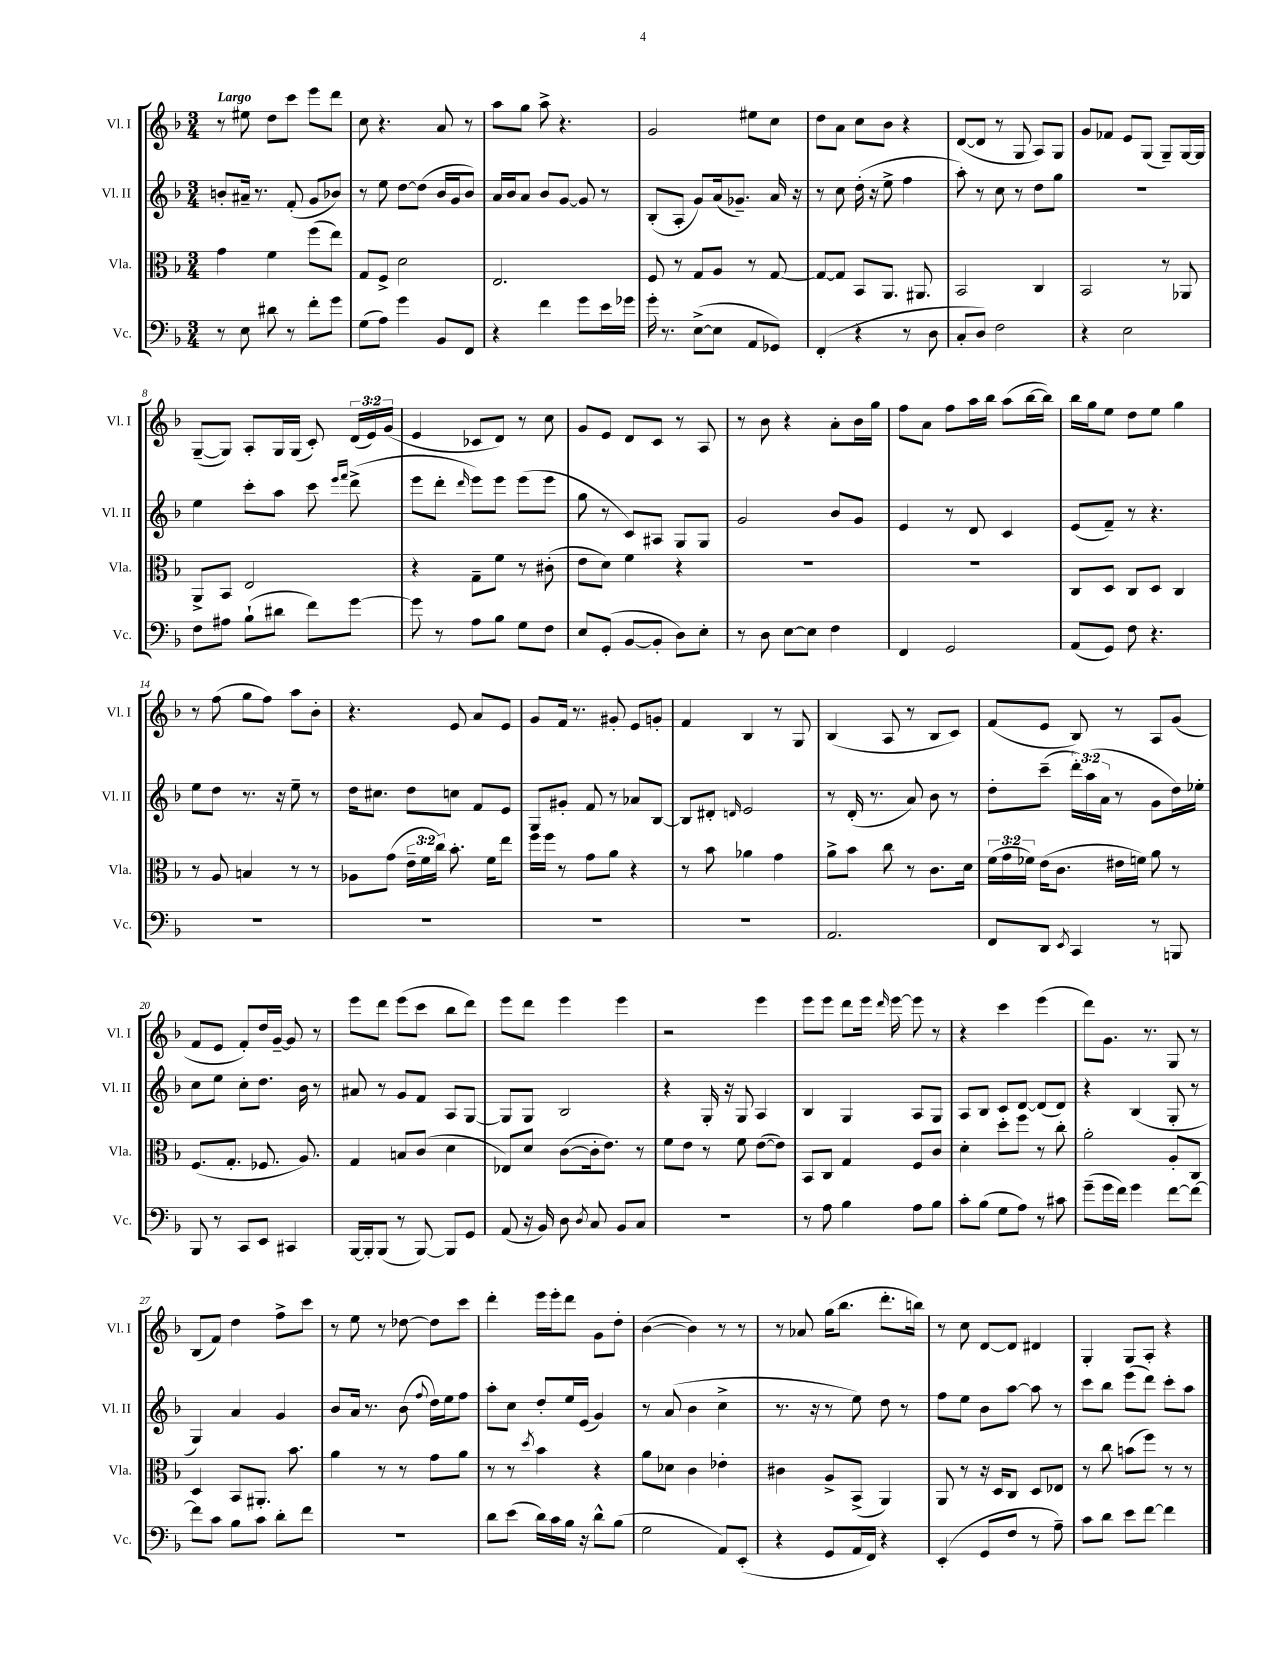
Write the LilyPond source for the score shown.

<<
\new StaffGroup <<
\new Staff = "s0" \with { instrumentName = "Vl. I" shortInstrumentName = "Vl. I" } {
    \clef treble \key f \major \numericTimeSignature \time 3/4 \override Staff.TupletNumber.text = #tuplet-number::calc-fraction-text \tempo "Largo"
    \autoBeamOff r8 eis''8 d''8[ c'''8] e'''8[ d'''8] |
    c''8 r4. a'8 r8 |
    a''8[ g''8] a''8-> r4. |
    g'2 eis''8[ c''8] |
    d''8[ a'8] c''8[ bes'8] r4 |
    d'8[~( d'8] r8 g8 a8[) g8] |
    g'8[ fes'8] e'8[ g8]( g8[--) g16~ g16] |
    g8[~--( g8]) a8[-. g16 g16]( c'8-.) \tuplet 3/2 { d'16[( e'16) g'16]( } |
    e'4 ces'8[ d'8]) r8 c''8 |
    g'8[ e'8] d'8[ c'8] r8 a8 |
    r8 bes'8 r4 a'8[-. bes'16 g''16] |
    f''8[ a'8] f''8[ a''16 bes''16] a''8[( bes''16~ bes''16]) |
    bes''16[ g''16 e''8] d''8[ e''8] g''4 |
    r8 f''8( g''8[ f''8]) a''8[ bes'8]-. |
    r4. e'8 a'8[ e'8] |
    g'8[ f'16] r8. gis'8-. e'8[ g'8]-. |
    f'4 bes4 r8 g8 |
    bes4( a8 r8 bes8[ c'8]) |
    f'8[( e'8] bes8) r8 a8[ g'8]( |
    f'8[ e'8] f'8[-.) d''16 g'16]~-- g'8 r8 |
    e'''8[ d'''8] e'''8[( c'''8] bes''8[ d'''8]) |
    e'''8[ d'''8] e'''4 e'''4 |
    r2 e'''4 |
    e'''8[ e'''8] d'''8[ e'''16] \grace { d'''16 } e'''16~ e'''8 r8 |
    r4 c'''4 e'''4( |
    d'''8[) g'8.] r8. g8 r8 |
    bes8[( f'8]) d''4 f''8[-> c'''8] |
    r8 e''8 r8 des''8~ des''8[ c'''8] |
    d'''4-. e'''16[ e'''16-. d'''8] g'8[ d''8]-. |
    bes'4~( bes'4) r8 r8 |
    r8 aes'8 g''16[( bes''8.] d'''8.[-. b''16]) |
    r8 c''8 d'8[~ d'8] dis'4 |
    g4-. g8[ a8]-. r4 \bar "|." |
}
\new Staff = "s1" \with { instrumentName = "Vl. II" shortInstrumentName = "Vl. II" } {
    \clef treble \key f \major \numericTimeSignature \time 3/4 \override Staff.TupletNumber.text = #tuplet-number::calc-fraction-text
    \autoBeamOff b'8[-. ais'16]-- r8. f'8-.( g'8[ bes'8]) |
    r8 e''8 d''8[~ d''8]( bes'16[ g'16 bes'8]) |
    a'16[ bes'16 a'8] bes'8[ g'8]~ g'8 r8 |
    bes8[-.( a8]-. g'8[) a'16( ges'8.]--) a'16 r16 |
    r8 c''8 d''16-.( r16 e''8-> f''4 |
    a''8-.) r8 c''8 r8 d''8[ g''8] |
    R2. |
    e''4 c'''8[-. a''8] c'''8 \grace { e'''16[ f'''16] } d'''8->( |
    e'''8[ d'''8]-. \grace { d'''16 } e'''8[) e'''8] e'''8[( e'''8] |
    g''8 r8 c'8[) ais8] g8[ g8] |
    g'2 bes'8[ g'8] |
    e'4 r8 d'8 c'4 |
    e'8[( f'8]--) r8 r4. |
    e''8[ d''8] r8. r16 e''8-- r8 |
    d''16[ cis''8.] d''8[ c''8] f'8[ e'8] |
    g8[ gis'8]-. f'8 r8 aes'8[ bes8]~ |
    bes8[ dis'8]-. \grace { d'16 } e'2 |
    r8 d'16-.( r8. a'8) bes'8 r8 |
    d''8[-. c'''8]--( \tuplet 3/2 { d'''16[-.) a''16( a'16] } r8 g'8[ d''16) ees''16]-. |
    c''8[ e''8] c''8[-. d''8.] bes'16 r8 |
    ais'8 r8 g'8[ f'8] a8[ g8]~ |
    g8[ g8] bes2 |
    r4 g16-. r16 g8 a4 |
    bes4 g4 a8[ g8] |
    a8[ bes8] c'8[ d'8]~ d'8[( d'8]) |
    r4 bes4( g8-. r8 |
    g4) a'4 g'4 |
    bes'8[ a'16] r8. bes'8( \appoggiatura { f''8 } d''16[) e''16 f''8] |
    a''8[-. c''8] d''8[-. e''16 e'16]( g'4) |
    r8 a'8( bes'4 c''4-> |
    r8. r16 r8 e''8) d''8 r8 |
    f''8[ e''8] bes'8[ a''8]~ a''8 r8 |
    c'''8[ bes''8] e'''8[( d'''8]) c'''8[-. a''8] \bar "|." |
}
\new Staff = "s2" \with { instrumentName = "Vla." shortInstrumentName = "Vla." } {
    \clef alto \key f \major \numericTimeSignature \time 3/4 \override Staff.TupletNumber.text = #tuplet-number::calc-fraction-text
    \autoBeamOff g'4 f'4 f''8[( e''8]) |
    g8[ f8]-> d'2 |
    e2. |
    f8 r8 g8[ a8] r8 g8~ |
    g8[~ g8] bes,8[ a,8.] ais,8. |
    bes,2 c4 |
    bes,2 r8 aes,8 |
    a,8[-> bes,8] e2 |
    r4 g8[-- f'8] r8 cis'8-.( |
    e'8[ d'8]) f'4 r4 |
    R2. |
    R2. |
    c8[ d8] c8[ d8] c4 |
    r8 a8 b4 r8 r8 |
    aes8[ g'8]( \tuplet 3/2 { e'16[-- f'16 c''16]) } bes'8.-. f'16[ e''8] |
    f''16[ f''16] r8 g'8[ a'8] r4 |
    r8 bes'8 aes'4 g'4 |
    a'8[-> bes'8] c''8 r8 c'8.[ d'16] |
    \tuplet 3/2 { f'16[( g'16 fes'16]) } e'16[( c'8.] eis'16[ f'16]) a'8 r8 |
    f8.[( g8.]-. fes8. a8.) |
    g4 b8[ c'8]( d'4 |
    ees8[) d'8] c'8[~( c'16-. e'8.]) r8 |
    f'8[ e'8] r8 f'8 e'8[~( e'8]) |
    bes,8[ c8] g4 f8[ c'8] |
    d'4-. d''8[-. f''8] r8 c''8-. |
    a'2-. a8[-. c8] |
    d4 bes,8[ ais,8.]-. bes'8. |
    a'4 r8 r8 g'8[ a'8] |
    r8 r8 \acciaccatura { d''8 } bes'4 r4 |
    a'8[ des'8] c'4 ees'4-. |
    cis'4 a8[-> bes,8]->( a,4) |
    a,8 r8 r16 d16[ c8] d8[ ees8] |
    r8 c''8 b'8[( f''8]) r8 r8 \bar "|." |
}
\new Staff = "s3" \with { instrumentName = "Vc." shortInstrumentName = "Vc." } {
    \clef bass \key f \major \numericTimeSignature \time 3/4
    \autoBeamOff r8 e8 dis'8 r8 f'8[-. g'8] |
    g8[( a8]) g'4 bes,8[ f,8] |
    r4 f'4 g'8[ e'16 ges'16] |
    g'16-. r8. e8[~->( e8] a,8[ ges,8]) |
    f,4-.( r4 r8 d8 |
    c8[-. d8]) f2 |
    r4 e2 |
    f8[ ais8] bes8[-!( dis'8] f'8[) g'8]~ |
    g'8 r8 a8[ bes8] g8[ f8] |
    e8[ g,8]-.( bes,8[~ bes,8]-. d8[) e8]-. |
    r8 d8 e8[~ e8] f4 |
    f,4 g,2 |
    a,8[( g,8]) f8 r4. |
    R2. |
    R2. |
    R2. |
    R2. |
    a,2. |
    f,8[ d,8] \acciaccatura { e,8 } c,4 r8 b,,8 |
    bes,,8 r8 c,8[ e,8] cis,4 |
    bes,,16[~ bes,,16-. bes,,8]( r8 bes,,8~) bes,,8[ g,8] |
    a,8( r16 bes,16) d8 \acciaccatura { d8 } c8 bes,8[ c8] |
    R2. |
    r8 a8 bes4 a8[ bes8] |
    c'8[-. bes8]( g8[ a8]) r8 cis'8 |
    g'8[--( g'16 f'16]) g'4 f'8[~ f'8]~ |
    f'8[ c'8] bes8[ c'8] d'8[-. f'8] |
    R2. |
    d'8[ e'8]( d'16[) c'16 bes16] r16 d'8[-^ bes8]( |
    g2 a,8[) e,8]-.( |
    r4 g,8[ a,16 f,16]) r4 |
    e,4-.( g,8[ f8] r8 a8--) |
    c'8[ d'8] e'8[ f'8]~ f'4 \bar "|." |
}
>>
>>
